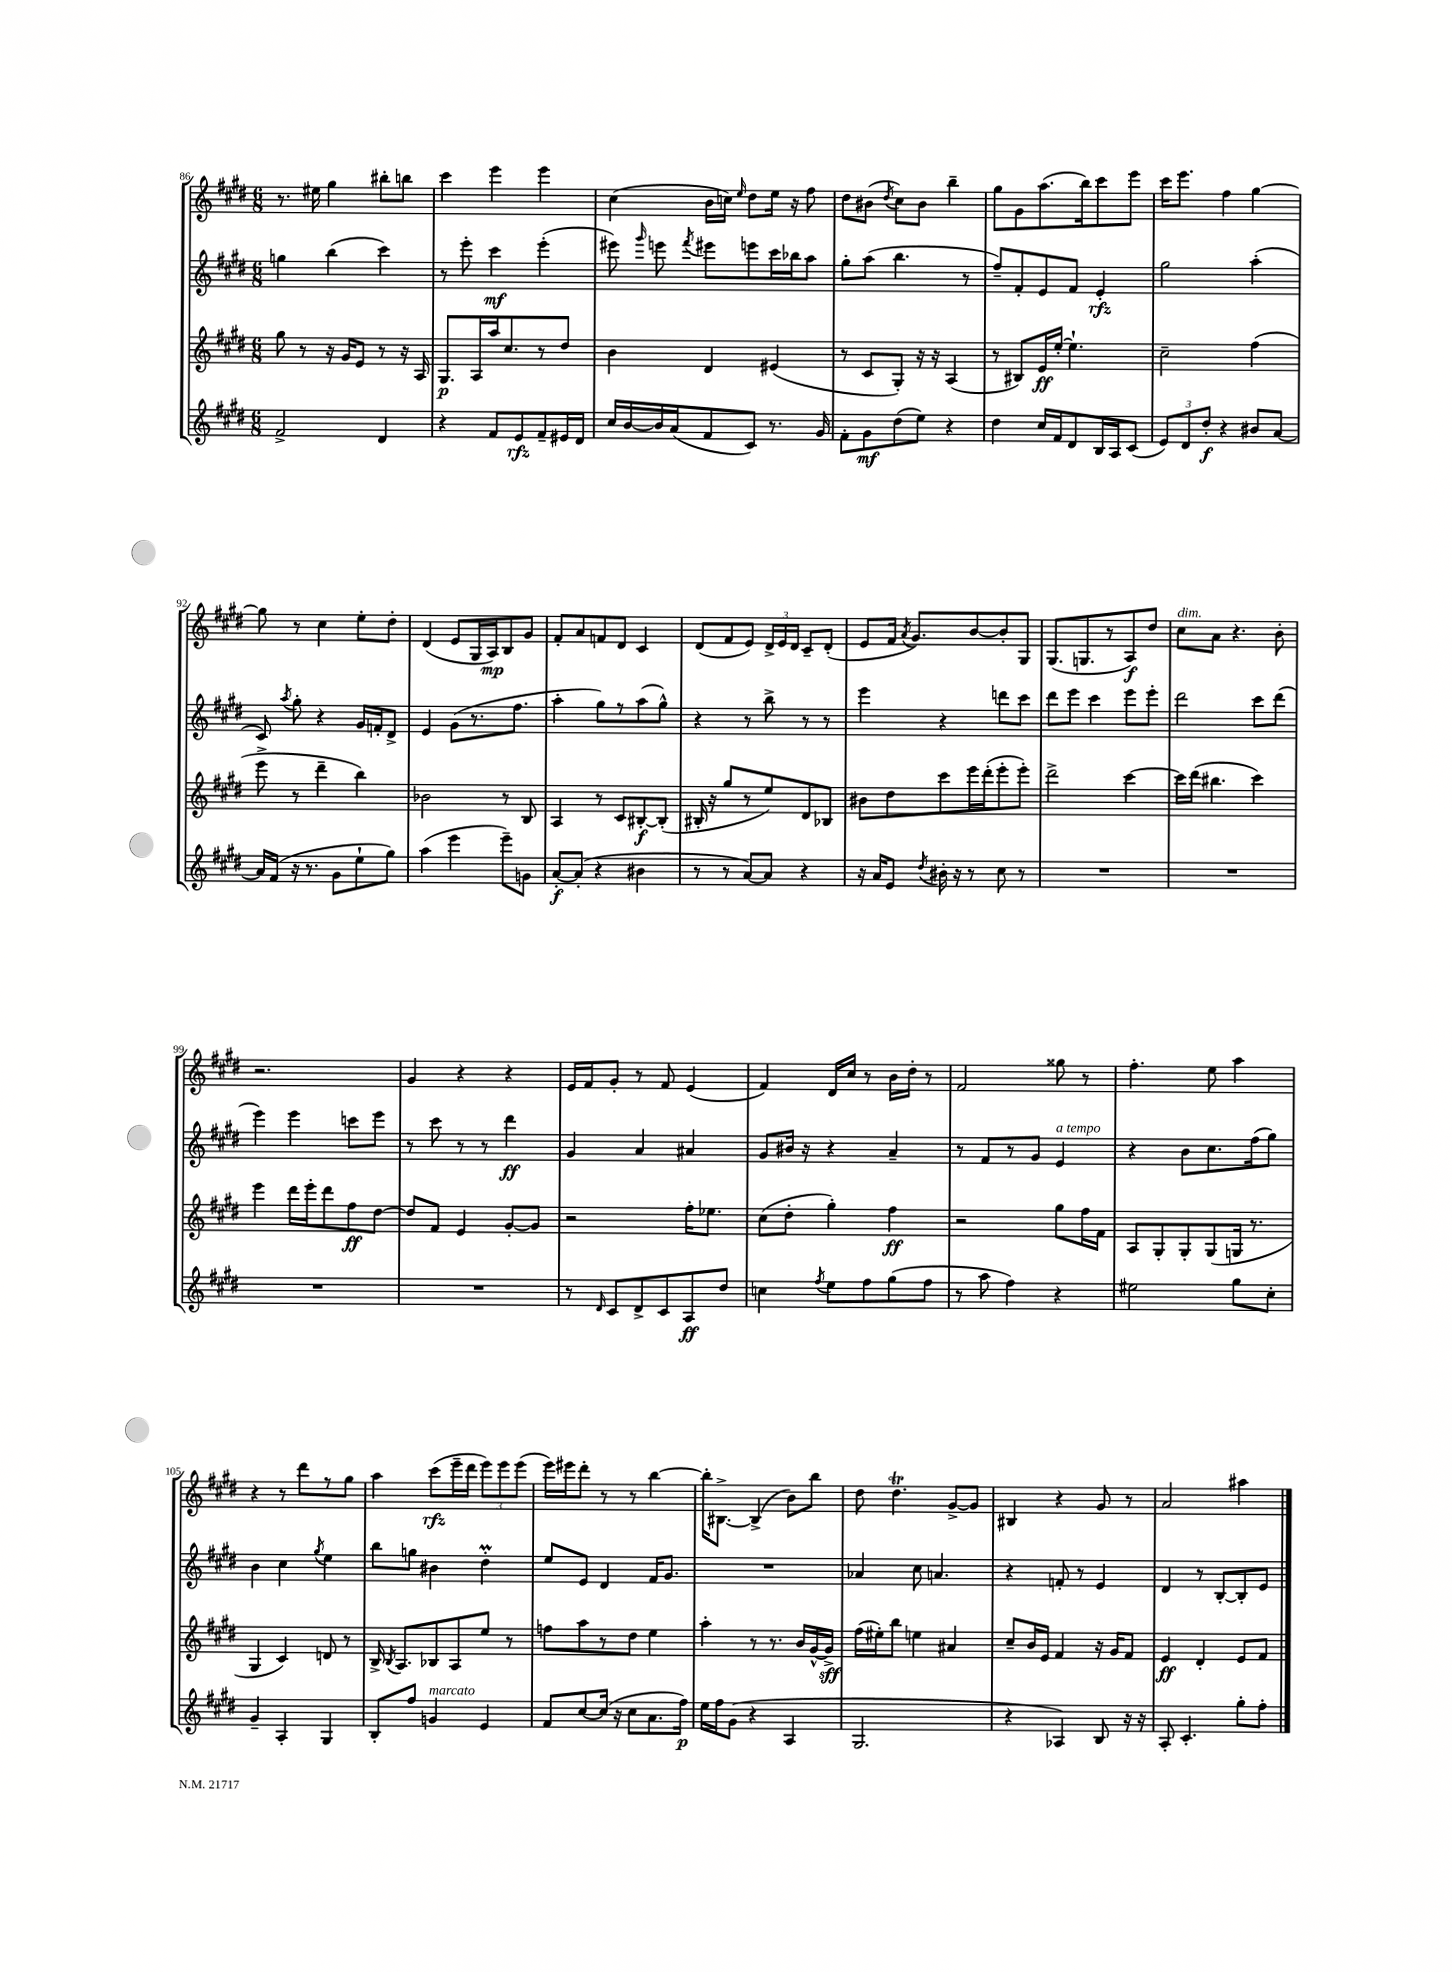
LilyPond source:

<<
\new StaffGroup <<
\new Staff = "s0" {
    \clef treble \key e \major \numericTimeSignature \time 6/8
    \autoBeamOff r8. eis''16 gis''4 bis''8[-. b''8] |
    cis'''4 e'''4 e'''4 |
    cis''4( b'16[ c''16]) \grace { e''16 } dis''8[ e''16] r16 fis''8 |
    dis''8[ bis'8]( \acciaccatura { dis''8 } cis''8[) bis'8] b''4-- |
    gis''8[ gis'8 a''8.( b''16) cis'''8 e'''8] |
    cis'''16[ e'''8.] fis''4 gis''4~ |
    gis''8 r8 cis''4 e''8[-. dis''8]-. |
    dis'4( e'8[ gis16 a16\mp) b8 gis'8] |
    fis'8[-. a'8 f'8 dis'8] cis'4 |
    dis'8[( fis'8 e'8]) \tuplet 3/2 { dis'16[-> e'16 dis'16] } cis'8[-- dis'8]-.( |
    e'8[ fis'16] \acciaccatura { a'8 } gis'8.[) b'8~ b'8-. gis8] |
    gis8.[( g8. r8 a8\f) dis''8] |
    cis''8[^\markup { \italic "dim." } a'8] r4. b'8-. |
    r2. |
    gis'4 r4 r4 |
    e'16[ fis'16 gis'8]-. r8 fis'8 e'4( |
    fis'4) dis'16[ cis''16] r8 b'16[ dis''16]-. r8 |
    fis'2 gisis''8 r8 |
    fis''4.-. e''8 a''4 |
    r4 r8 dis'''8[ r8 gis''8] |
    a''4 cis'''8[\rfz( e'''16-- dis'''16] \tuplet 3/2 { e'''8[) e'''8 e'''8]( } |
    e'''16[) eis'''16 dis'''8]-. r8 r8 b''4~ |
    b''16[-. bis8.]~-> bis4->( b'8[) b''8] |
    dis''8 dis''4.\trill gis'8[~-> gis'8] |
    bis4 r4 gis'8 r8 |
    a'2 ais''4 \bar "|." |
}
\new Staff = "s1" {
    \clef treble \key e \major \numericTimeSignature \time 6/8
    \autoBeamOff g''4 b''4( cis'''4) |
    r8 e'''8-. cis'''4\mf e'''4-.( |
    eis'''8) \grace { gis'''16 } e'''8 \acciaccatura { fis'''8 } eis'''8[ e'''8 cis'''16 bes''16 a''8] |
    gis''8[-. a''8]( b''4. r8 |
    fis''8[--) fis'8-. e'8 fis'8] e'4-.\rfz |
    gis''2 a''4-.( |
    cis'8) \acciaccatura { a''8 } gis''8-. r4 gis'16[ f'16-. dis'8]-> |
    e'4 gis'8[( r8. fis''8.] |
    a''4-. gis''8[) r8 a''8( gis''8]-^) |
    r4 r8 b''8-> r8 r8 |
    e'''4 r4 d'''8[ cis'''8] |
    dis'''8[ e'''8] cis'''4 e'''8[ e'''8]-. |
    dis'''2 cis'''8[ dis'''8]( |
    e'''4) e'''4 c'''8[ e'''8] |
    r8 cis'''8 r8 r8 dis'''4\ff |
    gis'4 a'4 ais'4 |
    gis'8[ bis'16] r16 r4 a'4-- |
    r8 fis'8[ r8 gis'8] e'4^\markup { \italic "a tempo" } |
    r4 b'8[ cis''8. fis''16( gis''8]) |
    b'4 cis''4 \acciaccatura { gis''8 } e''4 |
    b''8[ g''8] bis'4 dis''4-.\prall |
    e''8[ e'8] dis'4 fis'16[ gis'8.] |
    R2. |
    aes'4 cis''8 a'4. |
    r4 f'8-. r8 e'4 |
    dis'4 r8 b8[~-. b8-. e'8] \bar "|." |
}
\new Staff = "s2" {
    \clef treble \key e \major \numericTimeSignature \time 6/8
    \autoBeamOff gis''8 r8 r16 gis'16[ e'8] r8 r16 a16 |
    gis8.[\p a16 a''16 cis''8. r8 dis''8] |
    b'4 dis'4 eis'4( |
    r8 cis'8[ gis8]-.) r16 r16 a4( |
    r8 bis8[) e'16\ff e''16]~-. e''4.-! |
    cis''2-- fis''4( |
    e'''8-> r8 dis'''4-- b''4) |
    bes'2 r8 b8 |
    a4 r8 cis'8[ bis8~-.\f bis8]-.( |
    bis16-. r16 gis''8[ r8 e''8) dis'8 bes8] |
    bis'8[ dis''8 cis'''8 e'''16 dis'''16-.( e'''8-. e'''8]-.) |
    dis'''2-> cis'''4~ |
    cis'''16[ dis'''16]( bis''4. cis'''4) |
    e'''4 dis'''16[ e'''16-. dis'''8 fis''8\ff dis''8]~ |
    dis''8[ fis'8] e'4 gis'8[~-. gis'8] |
    r2 fis''16[-. ees''8.] |
    cis''8[( dis''8]-. gis''4-.) fis''4\ff |
    r2 gis''8[ fis''16 fis'16] |
    a8[ gis8-. gis8-. gis8( g16] r8. |
    gis4 cis'4) d'8 r8 |
    b16-> \acciaccatura { b8 } a8.[ bes8 a8 e''8] r8 |
    f''8[ a''8 r8 dis''8] e''4 |
    a''4-. r8 r8. b'16[ gis'16~-^ gis'16]->\sff |
    fis''16[( eis''16-.) b''8] e''4 ais'4 |
    cis''8[-- b'16 e'16] fis'4 r16 gis'16[ fis'8] |
    e'4\ff dis'4-. e'8[ fis'8] \bar "|." |
}
\new Staff = "s3" {
    \clef treble \key e \major \numericTimeSignature \time 6/8
    \autoBeamOff fis'2-> dis'4 |
    r4 fis'8[ e'8\rfz fis'8-- eis'16 dis'16] |
    cis''16[ b'16~ b'16 a'16( fis'8 cis'8]) r8. gis'16 |
    fis'8[-. gis'8\mf dis''8( e''8]) r4 |
    dis''4 cis''16[ fis'16 dis'8 b16 a16 cis'8]( |
    \tuplet 3/2 { e'8[) dis'8 dis''8]-.\f } r4 bis'8[ a'8]~ |
    a'16[ fis'16]( r16 r8. gis'8[ e''8-! gis''8]) |
    a''4( e'''4 e'''8[--) g'8] |
    a'8[~-.\f a'8]-.( r4 bis'4 |
    r8 r8 a'8[~) a'8] r4 |
    r16 a'16[ e'8] \acciaccatura { dis''8 } bis'16-. r16 r8 cis''8 r8 |
    R2. |
    R2. |
    R2. |
    R2. |
    r8 \grace { dis'16 } cis'8[ dis'8-> cis'8 a8\ff dis''8] |
    c''4 \acciaccatura { fis''8 } e''8[ fis''8 gis''8( fis''8] |
    r8 a''8 fis''4) r4 |
    eis''2 gis''8[ cis''8]-. |
    gis'4-- a4-. gis4 |
    b8[-. fis''8] g'4^\markup { \italic "marcato" } e'4 |
    fis'8[ cis''8~ cis''16]( r16 cis''8[ a'8. fis''16]\p) |
    e''16[ fis''16 gis'8]( r4 a4 |
    gis2. |
    r4 aes4) b8 r16 r16 |
    a8-. cis'4.-. gis''8[-. fis''8]-. \bar "|." |
}
>>
>>
\layout { \context { \Score currentBarNumber = #86 } }
